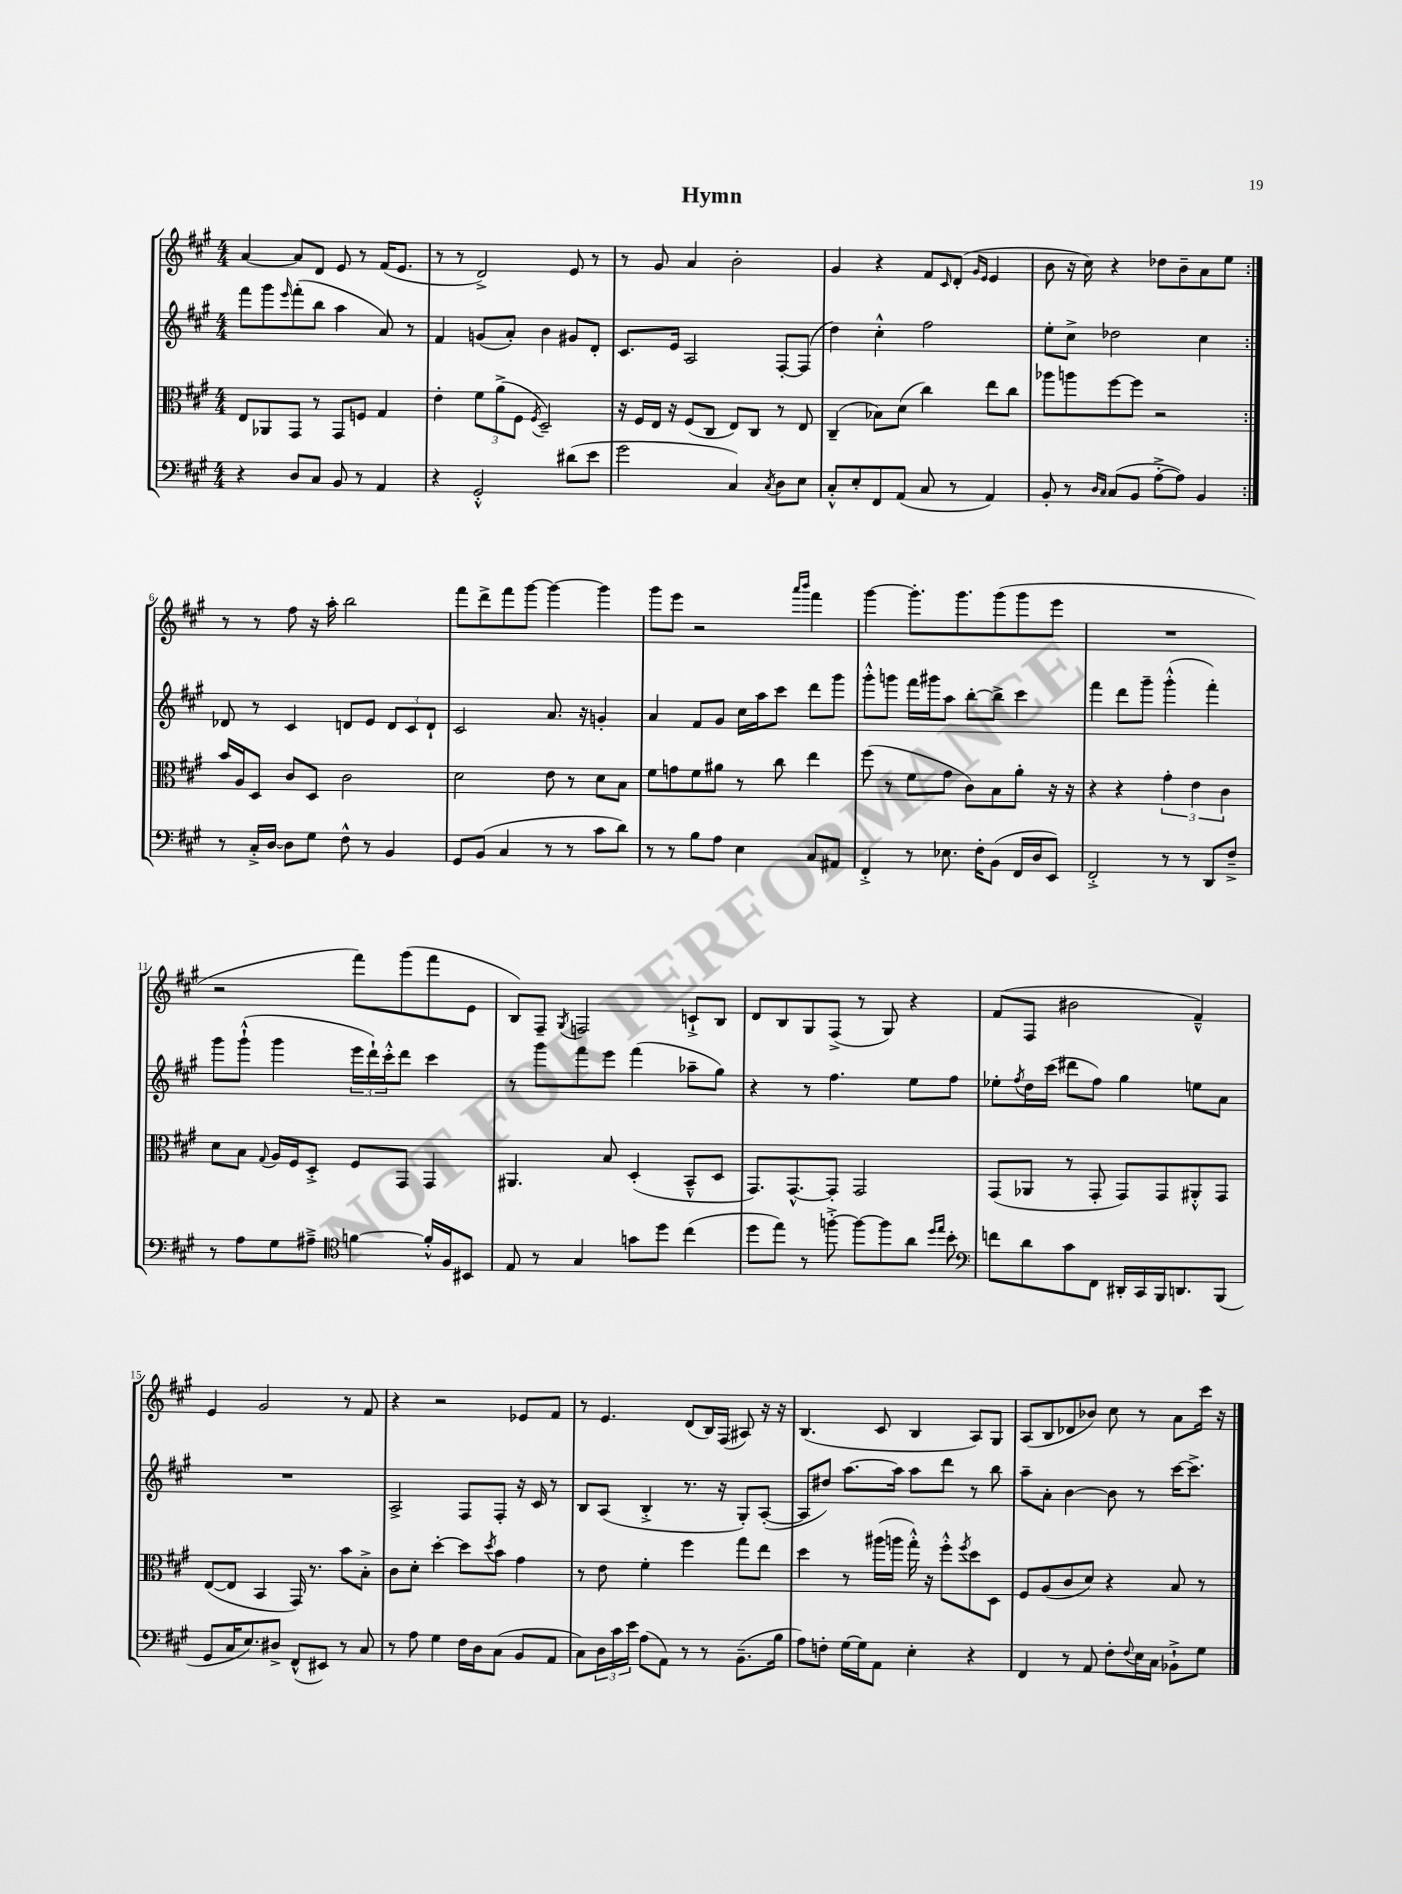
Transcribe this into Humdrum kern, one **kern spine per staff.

**kern	**kern	**kern	**kern
*staff4	*staff3	*staff2	*staff1
*clefF4	*clefC3	*clefG2	*clefG2
*k[f#c#g#]	*k[f#c#g#]	*k[f#c#g#]	*k[f#c#g#]
*M4/4	*M4/4	*M4/4	*M4/4
4r	8E	8fff#	[4a
.	8AA-	8ggg#	.
.	.	16qqeee	.
8D	8GG#	(8fff#'	8a]
8C#	8r	8bb	8d
8BB	8GG#	4aa	8e
8r	8F	.	8r
4AA	4G#	8a)	(16f#
.	.	.	8.e
.	.	8r	.
=	=	=	=
4r	4e'	4f#	8r
.	.	.	8r
2GG#'^^	12f#	(8g	2d^)
.	(12a^	.	.
.	.	8a')	.
.	12F#	.	.
.	8qF#	.	.
.	2D~)	4b	.
(8d#	.	8g#	8e
8e	.	8d'	8r
=	=	=	=
2g#	16r	8.c#	8r
.	16F#	.	.
.	16E	.	8g#
.	16r	16e	.
.	(8F#	2A	4a
.	8C#	.	.
4C#)	8E)	.	2b'
.	8C#	.	.
8qC#	.	.	.
8D	8r	[8F#'	.
8E	8E	(8F#]	.
=	=	=	=
8C#'^^	(4C#~	4dd)	4g#
8E'	.	.	.
8FF#	8B-)	4cc#'^^	4r
(8AA	(8d	.	.
8C#	4cc#)	2ff#	8f#
.	.	.	16qqc#
8r	.	.	(8d'
.	.	.	16qqg#
.	.	.	16qqe
4AA)	8ee	.	4e
.	8cc#	.	.
=	=	=	=
8BB'	8aa-	8ee'	8b
8r	8aa	8cc#^	16r
.	.	.	16cc#)
16qqD	.	.	.
16qqC#	.	.	.
(8C#	[8ff#	2dd-	4r
8BB	8ff#]	.	.
[8A'^	2r	.	8dd-
8A])	.	.	8b~
4BB	.	4cc#	8a
.	.	.	8ee
=:|!	=:|!	=:|!	=:|!
8r	16b	8d-	8r
.	16A	.	.
16C#'^	8D	8r	8r
[16D	.	.	.
8D]	8c#	4c#	8ff#
8G#	8D	.	16r
.	.	.	16aa'
8F#^^	2c#	8d	2bb
8r	.	8e	.
4BB	.	12d	.
.	.	12c#	.
.	.	12d`	.
=	=	=	=
8GG#	2d	2c#	8fff#
(8BB	.	.	8ddd^
4C#	.	.	8fff#
.	.	.	[8ggg#
8r	8e	8.a	4ggg#_
8r	8r	.	.
.	.	16r	.
8c#	8d	4g'	4ggg#]
8d)	8B	.	.
=	=	=	=
8r	8f#	4a	8ggg#
8r	8g	.	8eee
8B	8f#	8f#	2r
8A	8a#	8g#	.
4E	8r	16cc#	.
.	.	16aa	.
.	8cc#	8ccc#	.
.	.	.	16qqaaa
.	.	.	16qqbbb
8C#	4ee	8ddd	4fff#
8AA#	.	8ggg#	.
=	=	=	=
4FF#'^	(8ff#	8ggg#'^^	[4ggg#
.	8r	8ggg	.
8r	8f#	16fff#	8.ggg#']
.	.	16ggg#	.
8.E-	8g#	8aa	.
.	.	.	8.ggg#
.	8c#)	[8bb'	.
16F#'	.	.	.
(8BB	8B	8bb^]	(8ggg#
16FF#	8a'	4ccc#	8ggg#
16D	.	.	.
8EE)	16r	.	8eee
.	16r	.	.
=	=	=	=
2FF#'^	4r	4fff#	1r
.	4r	8ddd	.
.	.	8ggg#~	.
8r	6g#'	(4ggg#'^^	.
8r	.	.	.
.	6e	.	.
8DD	.	4fff#')	.
.	6c#	.	.
8F#~^	.	.	.
=	=	=	=
8r	8d	8ggg#	2r
8A	8B	(8ggg#`^^	.
.	8qqG#	.	.
8G#	16A	4ggg#	.
.	16F#	.	.
8A#~^	8D'^	.	.
*clefC4	*	*	*
[4f	8F#	24eee	8fff#)
.	.	24ddd`)	.
.	.	24ccc#'^^	.
.	8GG#	8ddd	(8ggg#
16f'^^]	4GG#	4ccc#	8fff#
16F#	.	.	.
8BB#	.	.	8e
=	=	=	=
8E	4.AA#	8r	8B)
8r	.	8ggg#	8F#~
.	.	.	8qG#
4G#	.	8fff#	2F
.	8B	8eee	.
8g	(4D'	(4fff#	.
8dd	.	.	.
(4cc#	8BB~^^	8aa-~	8c`^
.	8D	8gg#)	8B
=	=	=	=
8dd	8.GG#)	4r	8d
8ee)	.	.	8B
.	[8.GG#^^	.	.
8r	.	8r	8G#
[8ff'^	8GG#']	4.ff#	(8F#^
8ff_	2GG#	.	8r
8ff]	.	.	8G#)
8a	.	8ee	4r
16qqdd	.	.	.
16qqee	.	.	.
8b'	.	8ff#	.
=	=	=	=
*clefF4	*	*	*
8f	(8GG#	8ee-'	(8f#
.	.	8qff#	.
8d	8AA-	16dd	8F#
.	.	(16ccc#	.
8c#	8r	8ddd#	2b#
8FF#	8GG#'	8ff#)	.
16DD#'	8GG#)	4gg#	.
16CC#	.	.	.
16BBB	8GG#	.	.
8.DD	.	.	.
.	8AA#'^^	8ee	4f#~^^)
(8BBB	8GG#	8a	.
=	=	=	=
8GG#	([8E	1r	4e
16C#	8E]	.	.
8.E)	.	.	.
.	4BB	.	2g#
8D#^	.	.	.
(8FF#^^	16GG#)	.	.
.	8.r	.	.
8EE#)	.	.	.
8r	8b	.	8r
8C#	8B'^	.	8f#
=	=	=	=
8r	8c#	2A^	4r
8A	8d'	.	.
4G#	[4dd'	.	2r
16F#	8dd]	8F#	.
16D	.	.	.
.	8qdd	.	.
(8C#	8b	8F#'	.
8BB	4g#	16r	8e-
.	.	16c#	.
8AA	.	8r	8f#
=	=	=	=
8C#)	8r	8B	8r
24D	8e	(8A	4.e
24c#	.	.	.
24e	.	.	.
(8A	4f#'	4B'^	.
8AA)	.	.	.
8r	4ff#	8.r	(8d
8r	.	.	16B)
.	.	16r	(16F#
(8.BB~	8gg#	8G#')	8A#)
.	8ee	([8A'	16r
16B	.	.	16r
=	=	=	=
8A)	4dd	8A]	(4.B
8F'	.	8dd#)	.
[16G#	8r	[8.aa	.
16G#]	.	.	.
8AA	(16aa#	.	8c#
.	16aa	16aa]	.
4E'	16gg#'^^)	8aa	4B
.	16r	.	.
.	8ff#'^^	8ddd	.
.	8qff#	.	.
4r	8dd	8r	8A)
.	8D	8bb	8G#
=	=	=	=
4FF#	8F#	8aa~	(8A
.	(8A	8a'	8B
8r	8c#	[4b	8d-
8AA	8d)	.	8b-)
8F#'	4r	8b]	8cc#
8qqF#	.	.	.
16E	.	8r	8r
16C#	.	.	.
8BB-`^	8B	[16ccc#	8a
.	.	8.ccc#^]	.
8G#	8r	.	16ccc#
.	.	.	16r
==	==	==	==
*-	*-	*-	*-
